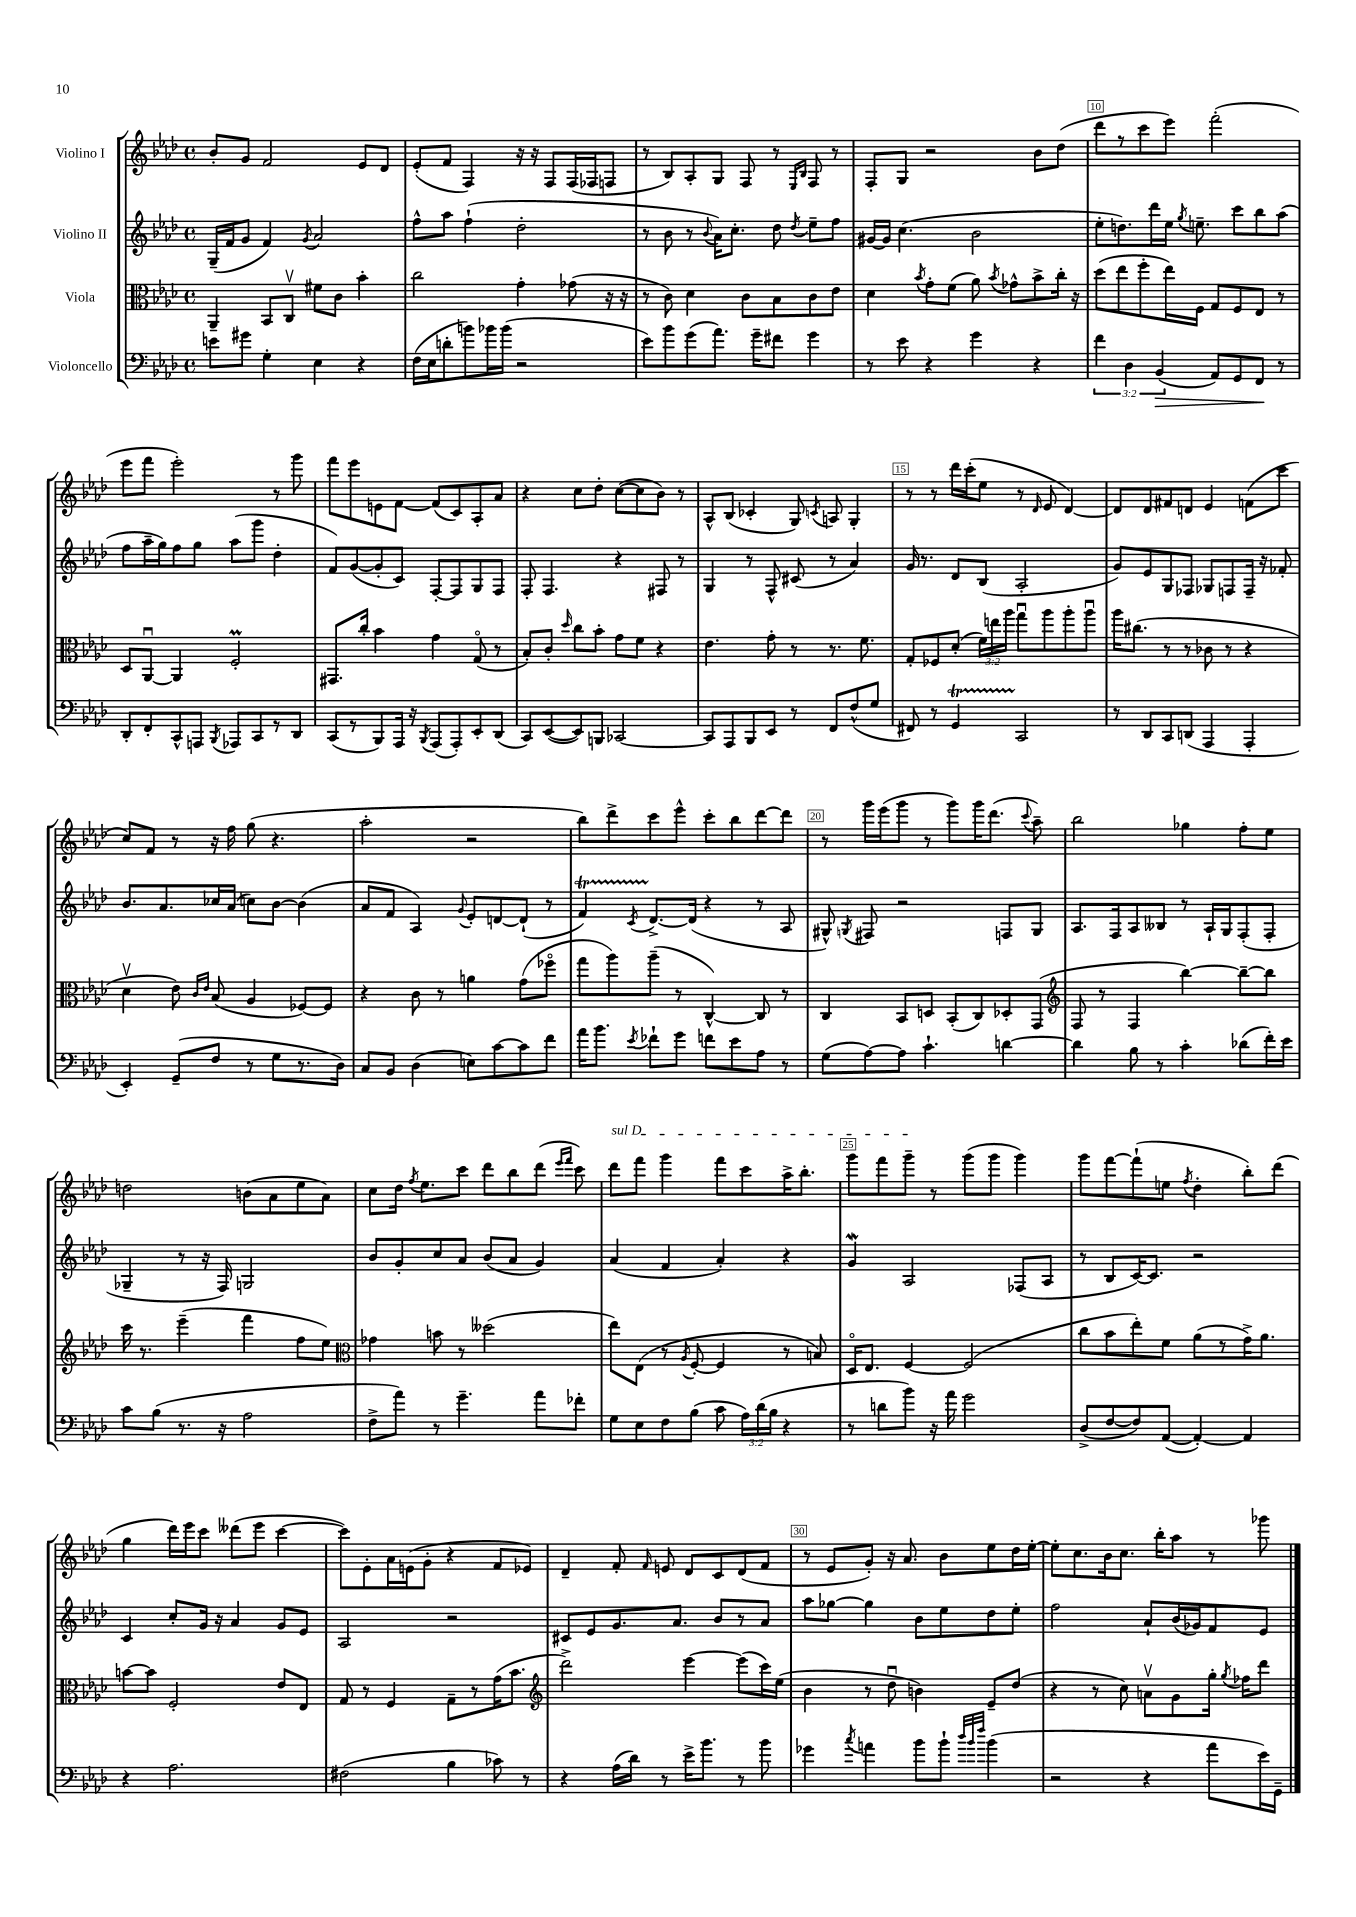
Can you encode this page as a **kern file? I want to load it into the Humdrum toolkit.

**kern	**kern	**kern	**kern
*staff4	*staff3	*staff2	*staff1
*clefF4	*clefC3	*clefG2	*clefG2
*k[b-e-a-d-]	*k[b-e-a-d-]	*k[b-e-a-d-]	*k[b-e-a-d-]
*M4/4	*M4/4	*M4/4	*M4/4
*met(c)	*met(c)	*met(c)	*met(c)
8e	4AA-~	(16G~	8b-'
.	.	16f	.
8g#	.	8g	8g
4G'	8BB-	4f)	2f
.	8Cv	.	.
.	.	8qg	.
4E-	8f#	2a-	.
.	8c	.	.
4r	4b-'	.	8e-
.	.	.	8d-
=	=	=	=
(16F	2cc	8ff^^	(8e-'
16E-	.	.	.
8d'	.	8aa-	8f
8b)	.	(4ff`	4F)
16b-	.	.	.
(16b-	.	.	.
2r	4g'	2dd-'	16r
.	.	.	16r
.	.	.	8F
.	(8g-	.	(16F
.	.	.	16F-
.	16r	.	8F
.	16r	.	.
=	=	=	=
8e-)	8r	8r	8r
8b-	8c)	8b-	8B-)
(8g	4d-	8r	8A-'
.	.	8qqb-	.
8.a-)	.	16a-)	8G
.	.	8.cc'	.
.	8c	.	8F
16g~	.	.	.
8f#	8B-	8dd-	8r
.	.	.	16qqE-
.	.	8qdd-	16qqB-
4g	8c	8ee-~	8F
.	8e-	8ff	8r
=	=	=	=
8r	4d-	[16g#	8F'
.	.	16g#]	.
8e-	.	(4.cc	8G
.	8qb-	.	.
4r	8g'	.	2r
.	(8f	.	.
4g	8a-)	2b-	.
.	8qb-	.	.
.	8g-^^	.	.
4r	8b-^	.	8b-
.	16cc'	.	(8dd-
.	16r	.	.
=	=	=	=
6f	(8dd-	8ee-'	8ddd-
.	8ee-	8.dd)	8r
6D-	.	.	.
.	8ff'	.	8ccc
.	.	16ddd-	.
(6BB-	.	.	.
.	16ee-)	16ee-	8eee-)
.	.	8qgg	.
.	16F	8.ee~	.
8AA-)	8G	.	(2fff'
8GG	8F	8ccc	.
8FF	8E-	8bb-	.
8r	8r	(8aa-	.
=	=	=	=
8DD-'	8D-	8ff	8eee-
8FF'	[8AA-u	16aa-~	8fff
.	.	16gg)	.
8CC^^	4AA-]	8ff	2eee-')
8AAA	.	8gg	.
8qBBB-	.	.	.
8AAA-	2F'	(8aa-	.
8CC	.	8ggg	.
8r	.	4dd-'	8r
8DD-	.	.	8ggg
=	=	=	=
(8CC	8.GG#	8f)	8fff
8r	.	([8g	8eee-
.	16cc'	.	.
8BBB-)	4b-	8g']	8e
16AAA-	.	8c)	[8f
16r	.	.	.
8qBBB-	.	.	.
(8AAA-	4g	[8F'	(8f]
8AAA-')	.	8F]	8c)
8EE-'	(8Go	8G	8A-'
(8DD-	8r	8F	8a-
=	=	=	=
8CC)	8B-')	8F'	4r
([8EE-	8c'	4.F	.
.	16qqdd-	.	.
8EE-])	8cc	.	8cc
8BBB	8b-'	.	8dd-'
[2CC-	8g	4r	([8cc
.	8f	.	8cc]
.	4r	8F#	8b-)
.	.	8r	8r
=	=	=	=
8CC-]	4.e-	4G	8A-^^
8AAA-	.	.	(8B-
8BBB-	.	8r	4c-'
8EE-	8g'	8F^^	.
8r	8r	(8c#	8G)
.	.	.	8qc
8FF	8.r	8r	8A
(8F^^	.	4a-)	4G'
.	8.f	.	.
8G	.	.	.
=	=	=	=
8FF#)	8G'	16g	8r
.	.	8.r	.
8r	8F-	.	8r
4GG	(8d-'	8d-	16ddd-
.	.	.	(16ccc'
.	24f)	(8B-	8ee-
.	24ee	.	.
.	24aa-	.	.
2CC	8ggu	2A-'	8r
.	.	.	16qqd-
.	8aa-	.	8e-
.	8aa-'	.	[4d-)
.	8aa-u	.	.
=	=	=	=
8r	16aa-	8g)	8d-]
.	(8.cc#	.	.
8DD-	.	8e-	8d-
8CC	8r	8G	8f#
(8DD	8r	8F-	8d
4AAA-	8c-	8G-	4e-
.	8r	8F	.
4AAA-'	4r	16F~	(8f
.	.	16r	.
.	.	8f-'	8ccc
=	=	=	=
4EE-')	4d-v	8.b-	8cc)
.	.	.	8f
.	.	8.a-	.
(8GG~	8e-)	.	8r
.	16qqc	.	.
.	16qqe-	.	.
8F	(8B-	16cc-	16r
.	.	(16a-	16ff
8r	4A-	8cc)	(8gg
8G	.	[8b-	4.r
8.r	[8F-)	(4b-]	.
.	8F-]	.	.
16D-)	.	.	.
=	=	=	=
8C	4r	8a-	2aa-'
8BB-	.	8f	.
(4D-	8c	4A-)	.
.	8r	.	.
.	.	8qqg	.
8E)	4a	8e-'	2r
[8c	.	[8d	.
8c]	(8g	(8d`]	.
8f	8ff-o	8r	.
=	=	=	=
16a-	8gg	4f)	8bb-)
8.b-	.	.	.
.	8aa-)	.	8ddd-^
8qe-	.	8qc	.
8f-`	(8aa-~	[8.d-^	8ccc
8g	8r	.	8eee-^^
.	.	(16d-]	.
8f	[4C^^)	4r	8ccc'
8e-	.	.	8bb-
8A-	8C]	8r	[8ddd-
8r	8r	8A-	8ddd-]
=	=	=	=
(8G	4C	8G#^^)	8r
.	.	8qG	.
[8A-)	.	8F#	16ggg
.	.	.	(16eee-
8A-]	8BB-	2r	8ggg
4.c`	8D	.	8r
.	(8BB-'	.	8ggg)
.	8C)	.	16ggg
.	.	.	(8.ddd-
[4d	8D-'	8F	.
.	.	.	8qqccc
.	(8GG	8G	8aa-~)
=	=	=	=
*	*clefG2	*	*
4d]	8F	8.A-	2bb-
.	8r	.	.
.	.	16F	.
8B-	4F	8A-	.
8r	.	8B--	.
4c'	[4bb-)	8r	4gg-
.	.	16A-`	.
.	.	16G	.
(8d-	8bb-~_	(8F'	8ff'
16f')	8bb-]	8F'	8ee-
16e-	.	.	.
=	=	=	=
8c	16ccc	4G-~	2dd
.	8.r	.	.
(8B-	.	.	.
8.r	(4eee-~	8r	.
.	.	16r	.
16r	.	16F)	.
2A-	4fff	2G	(8b
.	.	.	8a-
.	8ff	.	8ee-
.	8ee-)	.	8a-)
=	=	=	=
*	*clefC3	*	*
8F^	4g-	8b-	8cc
8a-)	.	8g'	16dd-
.	.	.	8qff
.	.	.	8.ee-
8r	8b	8cc	.
4.g~	8r	8a-	8ccc
.	(2dd--	(8b-	8ddd-
.	.	8a-	8bb-
8a-	.	4g)	(8ddd-
.	.	.	16qqeee-
.	.	.	16qqfff
8f-'	.	.	8ccc)
=	=	=	=
8G	8ee-)	(4a-	8ddd-
8E-	(8E-	.	8fff
8F	8r	4f	4ggg
.	8qA-	.	.
(8B-	[8F'	.	.
8c	4F]	4a-')	8fff
24A-)	.	.	8ccc
(24d-	.	.	.
24B-	.	.	.
4r	8r	4r	16aa-^
.	.	.	8.bb-'
.	8B)	.	.
=	=	=	=
8r	16D-o	4g	8ggg
.	8.E-	.	.
8d	.	.	8fff
8b-)	[4F	2A-	8ggg~
16r	.	.	8r
16a-	.	.	.
2g	(2F]	.	(8ggg
.	.	.	8ggg
.	.	(8F-	4ggg)
.	.	8A-	.
=	=	=	=
(8D-^	8cc	8r	8ggg
[8F	8b-	8B-	[8fff
8F])	8ee-')	[16c)	(8fff`]
.	.	8.c]	.
([8AA-	8f	.	8ee
.	.	.	8qff
4AA-'_)	(8a-	2r	4dd-'
.	8r	.	.
4AA-]	16g^)	.	8bb-')
.	8.a-	.	.
.	.	.	(8ddd-
=	=	=	=
4r	[8b	4c	4gg
.	8b]	.	.
2.A-	2F'	8cc'	16ddd-)
.	.	.	16eee-
.	.	16g	8ccc
.	.	16r	.
.	.	4a-	(8ddd--
.	.	.	8eee-
.	8e-	8g	[4ccc
.	8E-	8e-	.
=	=	=	=
(2F#	8G	2A-	8ccc])
.	8r	.	8e-'
.	4F	.	16a-
.	.	.	(16e
.	.	.	8g'
4B-	8G~	2r	4r
.	8r	.	.
8c-)	(16g	.	8f
.	8.b-	.	.
8r	.	.	8e-)
=	=	=	=
*	*clefG2	*	*
4r	2ddd-^)	8c#	4d-~
.	.	8e-	.
(16A-	.	8.g	8f'
16d-)	.	.	.
.	.	.	16qqf
8r	.	.	8e
.	.	8.a-	.
16e-^	[4eee-	.	8d-
8.b-	.	.	.
.	.	8b-	8c
8r	(8eee-]	8r	(8d-
8b-	16ccc)	8a-	8f
.	(16ee-	.	.
=	=	=	=
4g-	4b-	8aa-	8r
.	.	[8gg-	8e-
8qcc	.	.	.
4a	8r	4gg-]	8g')
.	8dd-u	.	16r
.	.	.	8.a-
8b-	4b)	8b-	.
8b-`	.	8ee-	8b-
32qqdd-	.	.	.
32qqb-	.	.	.
32qqff	.	.	.
(4b-	8e-~	8dd-	8ee-
.	(8dd-	8ee-'	16dd-
.	.	.	[16ee-'
=	=	=	=
2r	4r	2ff	8ee-']
.	.	.	8.cc
.	8r	.	.
.	.	.	16b-
.	8cc)	.	8.cc
4r	8av	8a-`	.
.	.	.	16bb-'
.	8g	(16b-	8aa-
.	.	16g-)	.
8a-	16gg'	8f	8r
.	8qgg	.	.
.	16ff-	.	.
16e-)	8ddd-	8e-	8ggg-
16GG~	.	.	.
==	==	==	==
*-	*-	*-	*-
